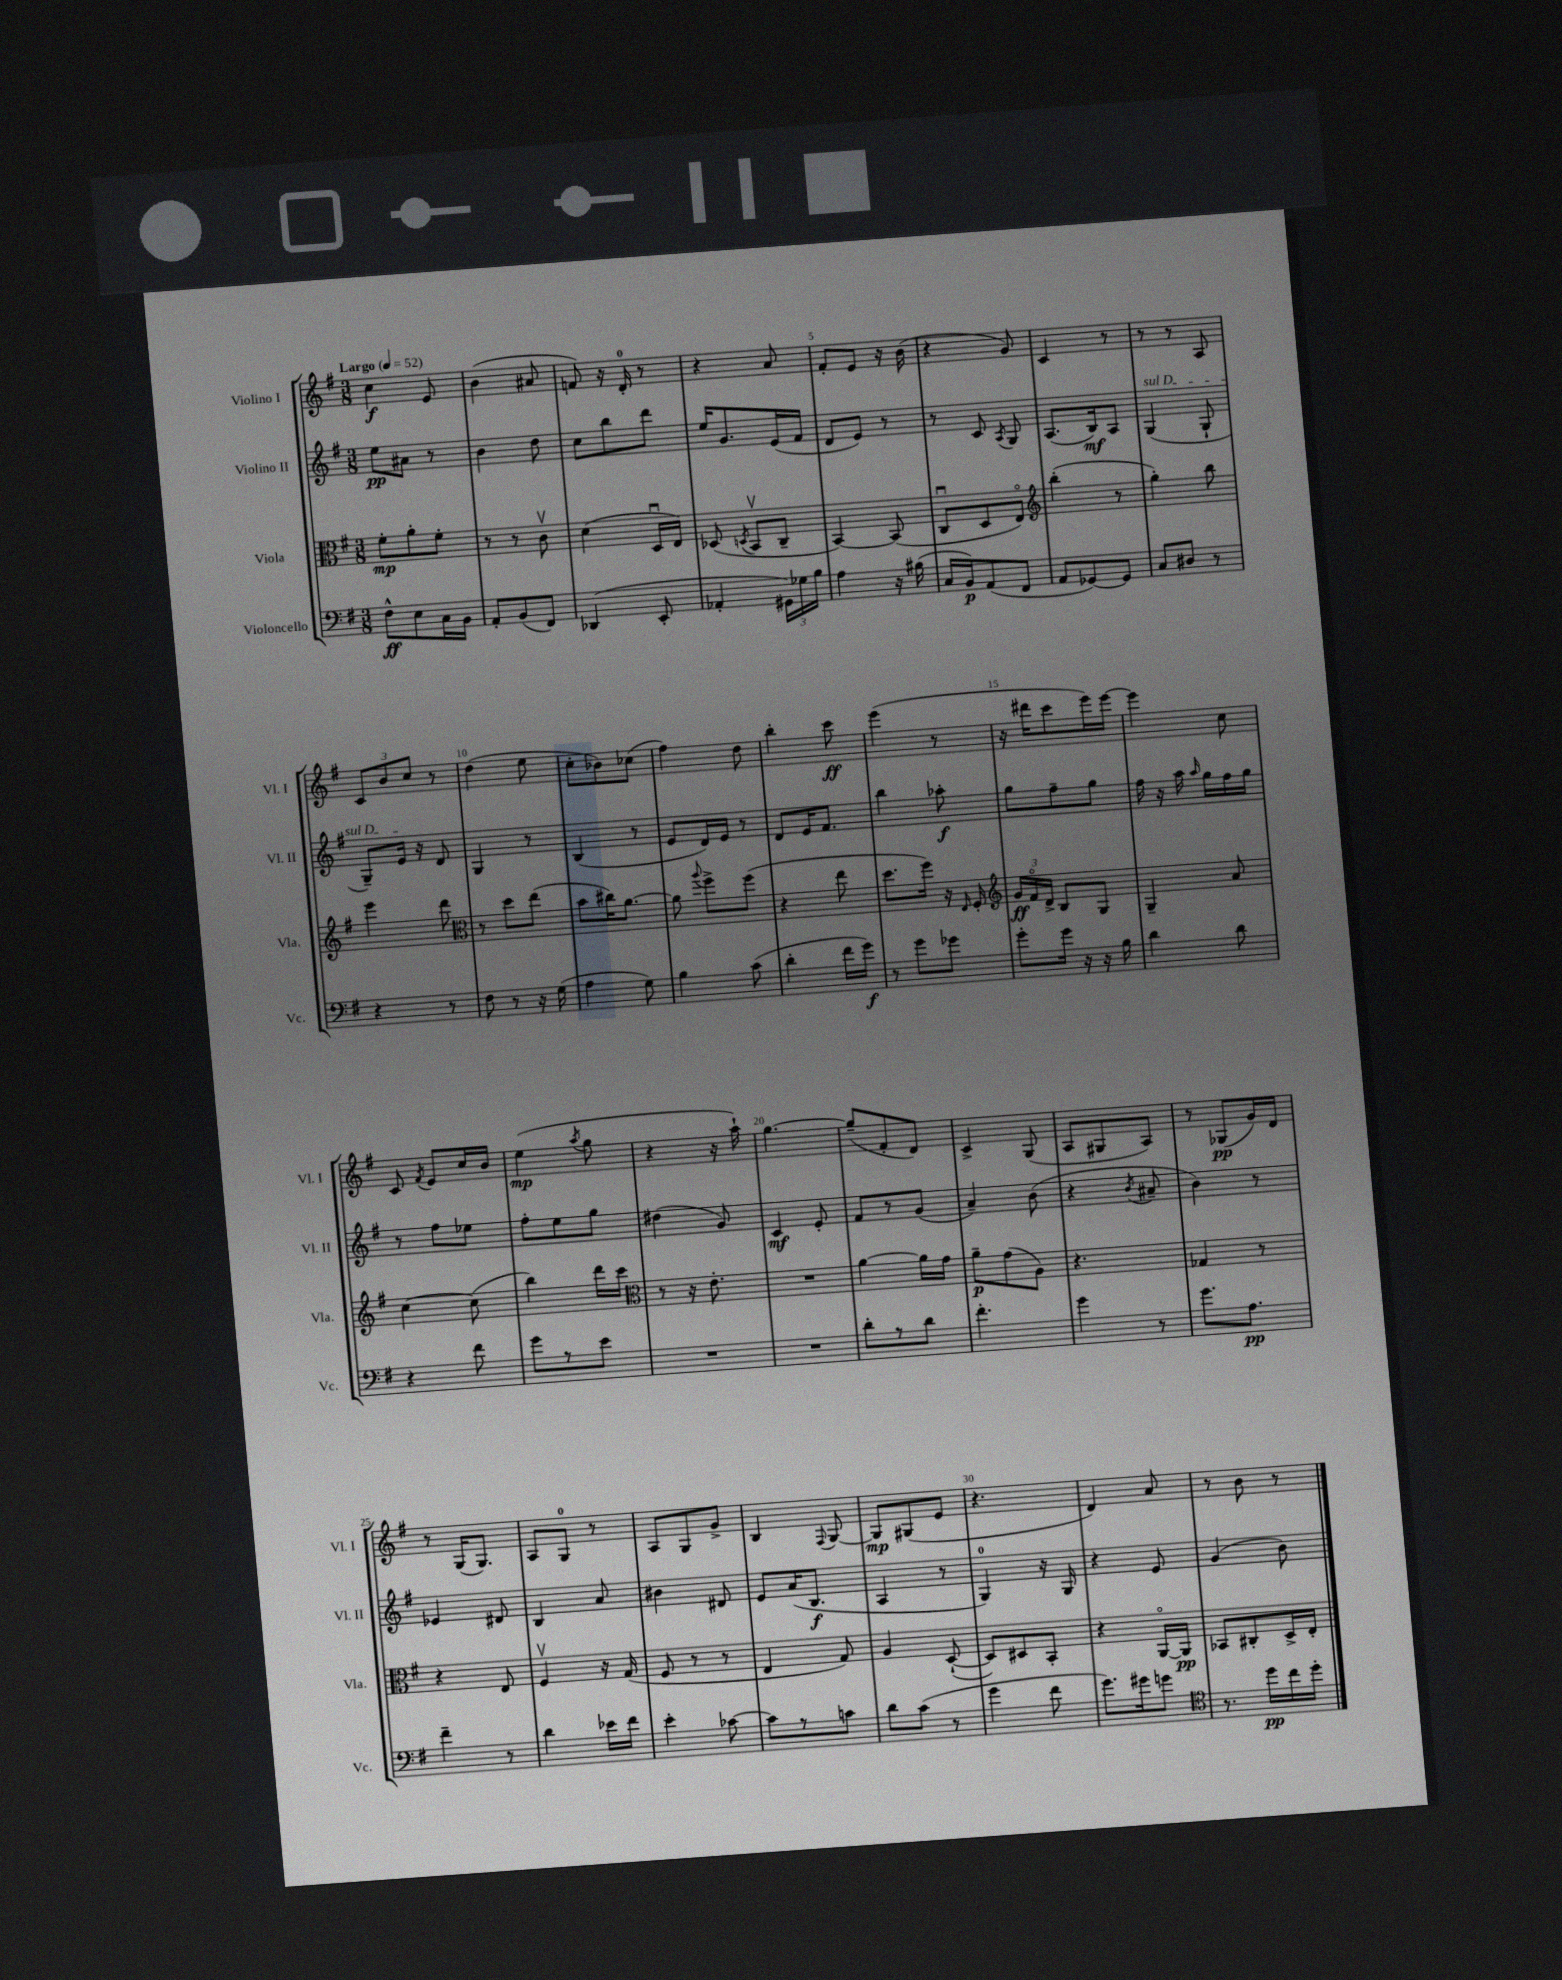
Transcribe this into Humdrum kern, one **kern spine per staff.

**kern	**dynam	**kern	**dynam	**kern	**dynam	**kern	**dynam
*part4	*part4	*part3	*part3	*part2	*part2	*part1	*part1
*staff4	*staff4	*staff3	*staff3	*staff2	*staff2	*staff1	*staff1
*I"Violoncello	*	*I"Viola	*	*I"Violino II	*	*I"Violino I	*
*I'Vc.	*	*I'Vla.	*	*I'Vl. II	*	*I'Vl. I	*
*clefF4	*	*clefC3	*	*clefG2	*	*clefG2	*
*k[f#]	*	*k[f#]	*	*k[f#]	*	*k[f#]	*
*M3/8	*	*M3/8	*	*M3/8	*	*M3/8	*
*MM52	*	*MM52	*	*MM52	*	*MM52	*
=1	=1	=1	=1	=1	=1	=1	=1
!	!	!	!	!	!	!LO:TX:a:B:t=Largo	!
8F#^^\L	ff	8f#'\L	mp	8ee\L	pp	4cc\	f
8E\	.	8a'\	.	8a#X\J	.	.	.
16C\L	.	8f#'\J	.	8r	.	8e/	.
16BB\JJ	.	.	.	.	.	.	.
=2	=2	=2	=2	=2	=2	=2	=2
8AA'/L	.	8r	.	4b\	.	(4b\	.
(8BB/	.	8r	.	.	.	.	.
8FF#/J)	.	8cv\	.	8dd\	.	8a#X/	.
=3	=3	=3	=3	=3	=3	=3	=3
(4DD-X/	.	(4d\	.	8cc\L	.	8fn/)	.
.	.	.	.	8bb\	.	16r	.
.	.	.	.	.	.	16d'/	.
8EE'/	.	16Du/LL	.	8ddd\J	.	8r	.
.	.	16E/JJ)	.	.	.	.	.
=4	=4	=4	=4	=4	=4	=4	=4
4AA-X'/	.	(8D-X/	.	16ee/KL	.	4r	.
.	.	.	.	8.g/	.	.	.
.	.	8qDn/	.	.	.	.	.
.	.	8BBv/L	.	.	.	.	.
24GG#X\LL)	.	8C~/J	.	(16e/L	.	8a/	.
24G-X\	.	.	.	.	.	.	.
.	.	.	.	16f#/JJ	.	.	.
24B\JJ	.	.	.	.	.	.	.
=5	=5	=5	=5	=5	=5	=5	=5
4A\	.	[4BB/)	.	8d/L	.	8f#'/L	.
.	.	.	.	8e/J)	.	8e/J	.
16r	.	(8BB/]	.	8r	.	16r	.
(16B#X\	.	.	.	.	.	(16b\	.
=6	=6	=6	=6	=6	=6	=6	=6
16C/LL	.	8Cu/L	.	8r	.	4r	.
16BB/J)	p	.	.	.	.	.	.
(8AA/	.	8D/	.	8c/	.	.	.
.	.	.	.	8qA/	.	.	.
8FF#/J	.	8E/J)	.	8G/	.	8g/)	.
=7	=7	=7	=7	=7	=7	=7	=7
*	*	*clefG2	*	*	*	*	*
8AA/L	.	(4bb'\	.	(8.A/L	.	4c/	.
[8GG-X/)	.	.	.	.	.	.	.
.	.	.	.	16B/k)	mf	.	.
8GG-/J]	.	8r	.	8A/J	.	8r	.
=8	=8	=8	=8	=8	=8	=8	=8
!	!	!	!	!LO:TX:a:i:t=sul D	!	!	!
8C/L	.	4gg'\)	.	(4G/	.	8r	.
8D#X/J	.	.	.	.	.	8r	.
8r	.	8bb\	.	8G`/	.	8A/	.
!!LO:LB:g=z
=9	=9	=9	=9	=9	=9	=9	=9
4r	.	4eee\	.	8G~/L)	.	12c/L	.
.	.	.	.	.	.	12b/	.
.	.	.	.	16e/Jk	.	.	.
.	.	.	.	.	.	12cc/J	.
.	.	.	.	16r	.	.	.
8r	.	8ddd\	.	8d/	.	8r	.
=10	=10	=10	=10	=10	=10	=10	=10
*	*	*clefC3	*	*	*	*	*
8F#\	.	8r	.	4G/	.	(4dd\	.
8r	.	8dd\L	.	.	.	.	.
16r	.	(8ee\J	.	8r	.	8ee\	.
(16G\	.	.	.	.	.	.	.
=11	=11	=11	=11	=11	=11	=11	=11
4A\	.	8b\L	.	(4B/	.	8cc'\L	.
.	.	16cc#X\K)	.	.	.	8b-X\)	.
.	.	[8.a\J	.	.	.	.	.
8G\)	.	.	.	8r	.	(8cc-X\J	.
=12	=12	=12	=12	=12	=12	=12	=12
4B\	.	8a\]	.	8e/L	.	4ff#\)	.
.	.	8qqaa/	.	.	.	.	.
.	.	8ff#^\L	.	16d/L)	.	.	.
.	.	.	.	16e/JJ	.	.	.
(8c\	.	(8ff#\J	.	8r	.	8dd\	.
=13	=13	=13	=13	=13	=13	=13	=13
4d'\	.	4r	.	8d/L	.	4bb'\	.
.	.	.	.	16e/K	.	.	.
.	.	.	.	8.f#/J	.	.	.
16f#\LL	.	8ee\	.	.	.	8ccc\	ff
16g\JJ)	f	.	.	.	.	.	.
=14	=14	=14	=14	=14	=14	=14	=14
8r	.	8.dd\L	.	4bb\	.	(4eee\	.
8g\L	.	.	.	.	.	.	.
.	.	16ff#\Jk)	.	.	.	.	.
8g-X\J	.	16r	.	8aa-X'\	f	8r	.
.	.	16qqE/	.	.	.	.	.
.	.	16F#'/	.	.	.	.	.
=15	=15	=15	=15	=15	=15	=15	=15
*	*	*clefG2	*	*	*	*	*
8g'\L	.	24g/LL	ff	8gg\L	.	16r	.
.	.	24f#/	.	.	.	.	.
.	.	.	.	.	.	16ddd#X\KL	.
.	.	24d^/JJ	.	.	.	.	.
16g\Jk	.	8B/L	.	8ff#~\	.	8ccc\	.
16r	.	.	.	.	.	.	.
16r	.	8G/J	.	8gg\J	.	16eee\L)	.
16B\	.	.	.	.	.	[16eee\JJ	.
=16	=16	=16	=16	=16	=16	=16	=16
4d\	.	4G~/	.	16ff#\	.	4eee\]	.
.	.	.	.	16r	.	.	.
.	.	.	.	16aa\	.	.	.
.	.	.	.	16qqaa/	.	.	.
.	.	.	.	16gg\LL	.	.	.
8d\	.	8a/	.	16ff#\	.	8cc\	.
.	.	.	.	16gg\JJ	.	.	.
!!LO:LB:g=z
=17	=17	=17	=17	=17	=17	=17	=17
4r	.	[4cc\	.	8r	.	8c/	.
.	.	.	.	.	.	8qf#/	.
.	.	.	.	8ff#\L	.	8e/L	.
8f#\	.	(8cc\]	.	8ee-X\J	.	16cc/L	.
.	.	.	.	.	.	16b/JJ	.
=18	=18	=18	=18	=18	=18	=18	=18
8g\L	.	4bb\)	.	8ff#'\L	.	(4ee\	mp
8r	.	.	.	8ee\	.	.	.
.	.	.	.	.	.	8qaa/	.
8e\J	.	16ddd\LL	.	8gg\J	.	8gg\	.
.	.	16ccc\JJ	.	.	.	.	.
=19	=19	=19	=19	=19	=19	=19	=19
*	*	*clefC3	*	*	*	*	*
4.r	.	8r	.	(4dd#X\	.	4r	.
.	.	16r	.	.	.	.	.
.	.	8.e'\	.	.	.	.	.
.	.	.	.	8g/)	.	16r	.
.	.	.	.	.	.	16aa`\)	.
=20	=20	=20	=20	=20	=20	=20	=20
4.r	.	4.r	.	4c/	mf	[4.gg\	.
.	.	.	.	8e'/	.	.	.
=21	=21	=21	=21	=21	=21	=21	=21
8d'\L	.	[4a\	.	8f#/L	.	(8gg~/L]	.
8r	.	.	.	8r	.	8f#'/	.
8d\J	.	16a\LL]	.	(8g/J	.	8d/J)	.
.	.	16g\JJ	.	.	.	.	.
=22	=22	=22	=22	=22	=22	=22	=22
4.f#'\	.	8a~\L	p	4a~/)	.	4c^/	.
.	.	(8g\	.	.	.	.	.
.	.	8A\J)	.	(8b\	.	(8G/	.
=23	=23	=23	=23	=23	=23	=23	=23
4g\	.	4.r	.	4r	.	8A/L	.
.	.	.	.	.	.	8G#X/	.
.	.	.	.	8qb/	.	.	.
8r	.	.	.	8a#X~/	.	8A/J)	.
=24	=24	=24	=24	=24	=24	=24	=24
8.g\L	.	4G-X/	.	4b\)	.	8r	.
.	.	.	.	.	.	(8G-X/L	pp
8.A\J	pp	.	.	.	.	.	.
.	.	8r	.	8r	.	16g/L)	.
.	.	.	.	.	.	16d/JJ	.
!!LO:LB:g=z
=25	=25	=25	=25	=25	=25	=25	=25
4f#~\	.	4r	.	4e-X/	.	8r	.
.	.	.	.	.	.	(16G/KL	.
.	.	.	.	.	.	8.G/J)	.
8r	.	8E/	.	8d#X/	.	.	.
=26	=26	=26	=26	=26	=26	=26	=26
4d\	.	4F#v/	.	4B/	.	8A/L	.
.	.	.	.	.	.	8G/J	.
16e-X\LL	.	16r	.	8a/	.	8r	.
16f#\JJ	.	(16G/	.	.	.	.	.
=27	=27	=27	=27	=27	=27	=27	=27
4e'\	.	8F#/	.	4b#X\	.	8A/L	.
.	.	8r	.	.	.	8G/	.
[8c-X\	.	8r	.	8d#X/	.	8g^/J	.
=28	=28	=28	=28	=28	=28	=28	=28
8c-\L]	.	4E/	.	8e/L	.	4B/	.
8r	.	.	.	(16a/K	.	.	.
.	.	.	.	8.B/J	f	.	.
.	.	.	.	.	.	8qqF#/	.
8cn\J	.	8G/)	.	.	.	[8G/	.
=29	=29	=29	=29	=29	=29	=29	=29
8d\L	.	4A/	.	4A/	.	8G/L]	mp
(8c\J	.	.	.	.	.	(8G#X/	.
8r	.	([8D`/	.	8r	.	8e/J	.
=30	=30	=30	=30	=30	=30	=30	=30
4g\	.	8D/L])	.	4G/)	.	4.r	.
.	.	8D#X/	.	.	.	.	.
8f#\	.	8BB'/J	.	16r	.	.	.
.	.	.	.	16G/	.	.	.
=31	=31	=31	=31	=31	=31	=31	=31
8.g\L)	.	4r	.	4r	.	4d/)	.
16g#X\k	.	.	.	.	.	.	.
8gn\J	.	[16AA/LL	.	8e/	.	8a/	.
.	.	16AA/JJ]	pp	.	.	.	.
=32	=32	=32	=32	=32	=32	=32	=32
*clefC4	*	*	*	*	*	*	*
8.r	.	8BB-X/L	.	(4g/	.	8r	.
.	.	8C#X'/	.	.	.	8b\	.
16dd\LL	pp	.	.	.	.	.	.
16cc\	.	16D^/L	.	8b\)	.	8r	.
16dd'\JJ	.	16E'/JJ	.	.	.	.	.
==	==	==	==	==	==	==	==
*-	*-	*-	*-	*-	*-	*-	*-
